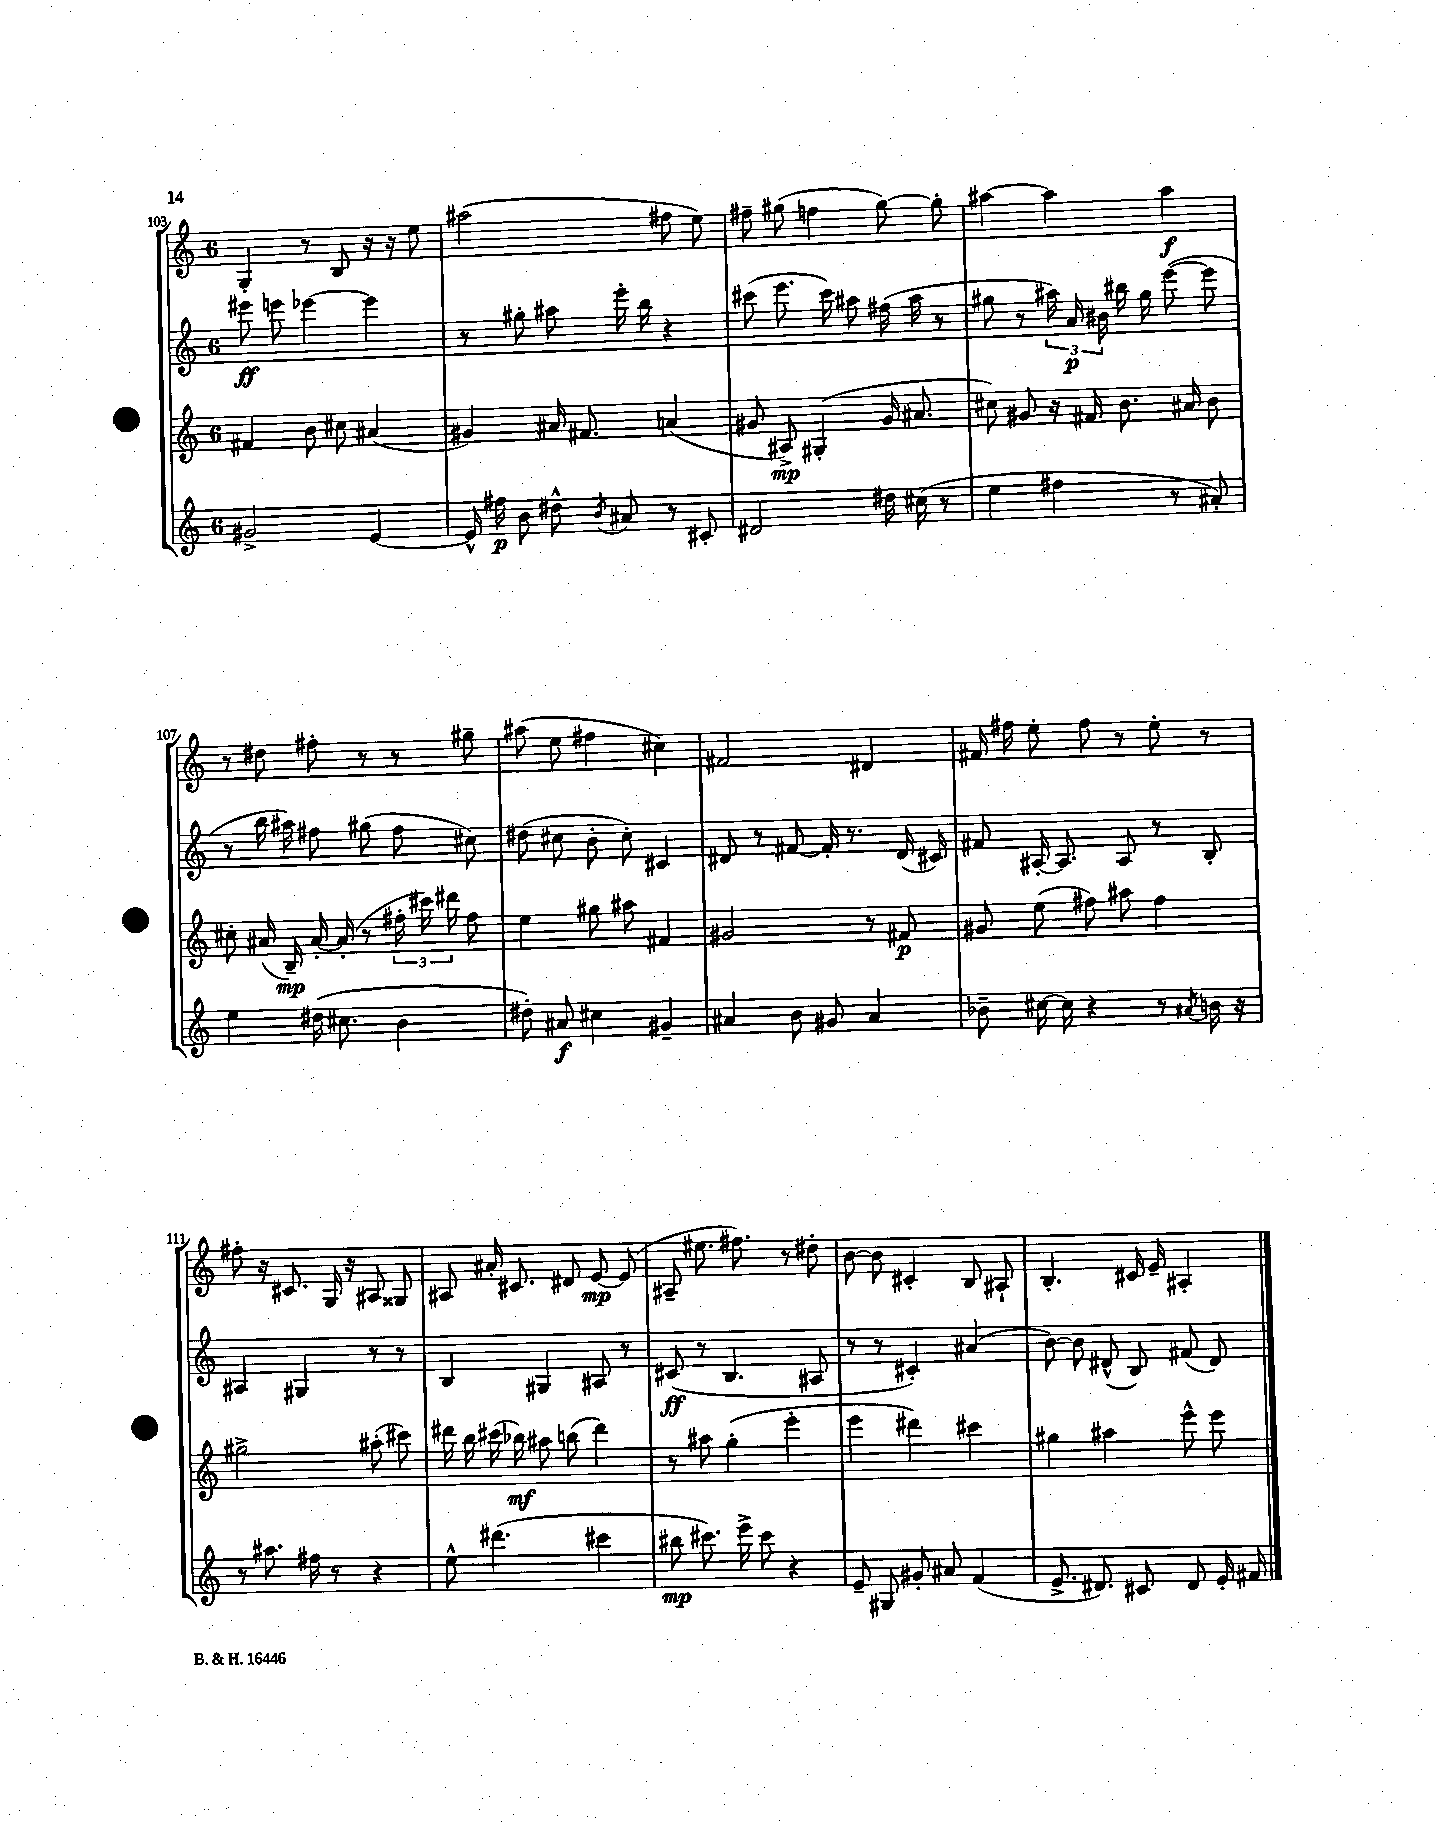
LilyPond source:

<<
\new StaffGroup <<
\new Staff = "s0" {
    \clef treble \key c \major \once \override Staff.TimeSignature.style = #'single-digit \time 6/8
    \autoBeamOff g4-. r8 b8 r16 r16 e''8 |
    ais''2( fis''8 e''8) |
    fis''8-- gis''8( f''4 gis''8~) gis''8-. |
    ais''4~ ais''4 ais''4\f |
    r8 dis''8 fis''8-. r8 r8 gis''8-- |
    ais''8( e''8 fis''4 cis''4) |
    fis'2 dis'4 |
    fis'16 fis''16 e''8-. fis''8 r8 e''8-. r8 |
    fis''8-. r16 cis'8. g16 r16 ais8 gisis8 |
    ais8 ais'16-. cis'8. dis'8 e'8~\mp e'8( |
    ais8-- eis''8. fis''8.) r8 dis''8-. |
    b'8~ b'8 cis'4-. b8 ais8-! |
    b4.-. cis'16 e'16-- ais4-. \bar "|." |
}
\new Staff = "s1" {
    \clef treble \key c \major \once \override Staff.TimeSignature.style = #'single-digit \time 6/8
    \autoBeamOff eis'''8\ff e'''8 ees'''4~ ees'''4 |
    r8 gis''8-. ais''8 e'''16-. b''16 r4 |
    cis'''8( e'''8. cis'''16) ais''8 fis''16( ais''16 r8 |
    gis''8 r8 \tuplet 3/2 { ais''16) a'16\p bis'16 } bis''16 gis''16 e'''8~( e'''8 |
    r8 b''16 ais''16) fis''8 gis''8( fis''8 cis''8) |
    dis''8( cis''8 b'8-. cis''8-.) cis'4 |
    dis'8 r8 fis'8~ fis'16-. r8. dis'16( cis'16) |
    fis'8 ais16~-. ais8. ais8 r8 b8-. |
    ais4 gis4 r8 r8 |
    b4 gis4 ais8 r8 |
    cis'8\ff( r8 b4. ais8 |
    r8 r8 cis'4-.) ais'4( |
    b'8~) b'8 dis'8-^( b8) fis'8( dis'8) \bar "|." |
}
\new Staff = "s2" {
    \clef treble \key c \major \once \override Staff.TimeSignature.style = #'single-digit \time 6/8
    \autoBeamOff fis'4 b'8 cis''8 ais'4( |
    gis'4) ais'16 fis'8. a'4( |
    gis'8 ais8->\mp) gis4-.( gis'16 ais'8. |
    cis''8) gis'8 r16 fis'16 b'8. ais'16 b'8 |
    cis''8-. ais'16( b16--\mp) ais'16~-. ais'16-.( r8 \tuplet 3/2 { fis''16-. cis'''16) dis'''16 } fis''8 |
    e''4 gis''8 ais''8 fis'4 |
    gis'2 r8 fis'8\p |
    gis'8 e''8( fis''8) ais''8 fis''4 |
    gis''2-> ais''8-.( cis'''8) |
    dis'''16 b''16 cis'''16( bes''16\mf) ais''8 b''8( dis'''4) |
    r8 ais''8 g''4-.( e'''4-. |
    e'''4 dis'''4) cis'''4 |
    gis''4 ais''4 e'''8-^ e'''8 \bar "|." |
}
\new Staff = "s3" {
    \clef treble \key c \major \once \override Staff.TimeSignature.style = #'single-digit \time 6/8
    \autoBeamOff gis'2-> e'4~ |
    e'16-^ fis''16\p b'8 dis''8-^ \acciaccatura { b'8 } ais'8 r8 cis'8-. |
    dis'2 dis''16 cis''16( r8 |
    e''4 fis''4 r8 ais'8-.) |
    e''4 dis''16( cis''8. b'4 |
    dis''8-.) ais'8\f cis''4 gis'4-- |
    ais'4 b'8 gis'8 ais'4 |
    bes'8-- cis''16~ cis''16 r4 r8 \acciaccatura { ais'8 } b'16 r16 |
    r8 ais''8. fis''16 r8 r4 |
    e''8-^ dis'''4.( cis'''4 |
    bis''8\mp cis'''8.) e'''16-> cis'''8 r4 |
    e'8-- gis8 gis'8-. ais'8 f'4( |
    e'8.-> dis'8.) cis'8 dis'8 e'16-. fis'16 \bar "|." |
}
>>
>>
\layout { \context { \Score currentBarNumber = #103 } }
